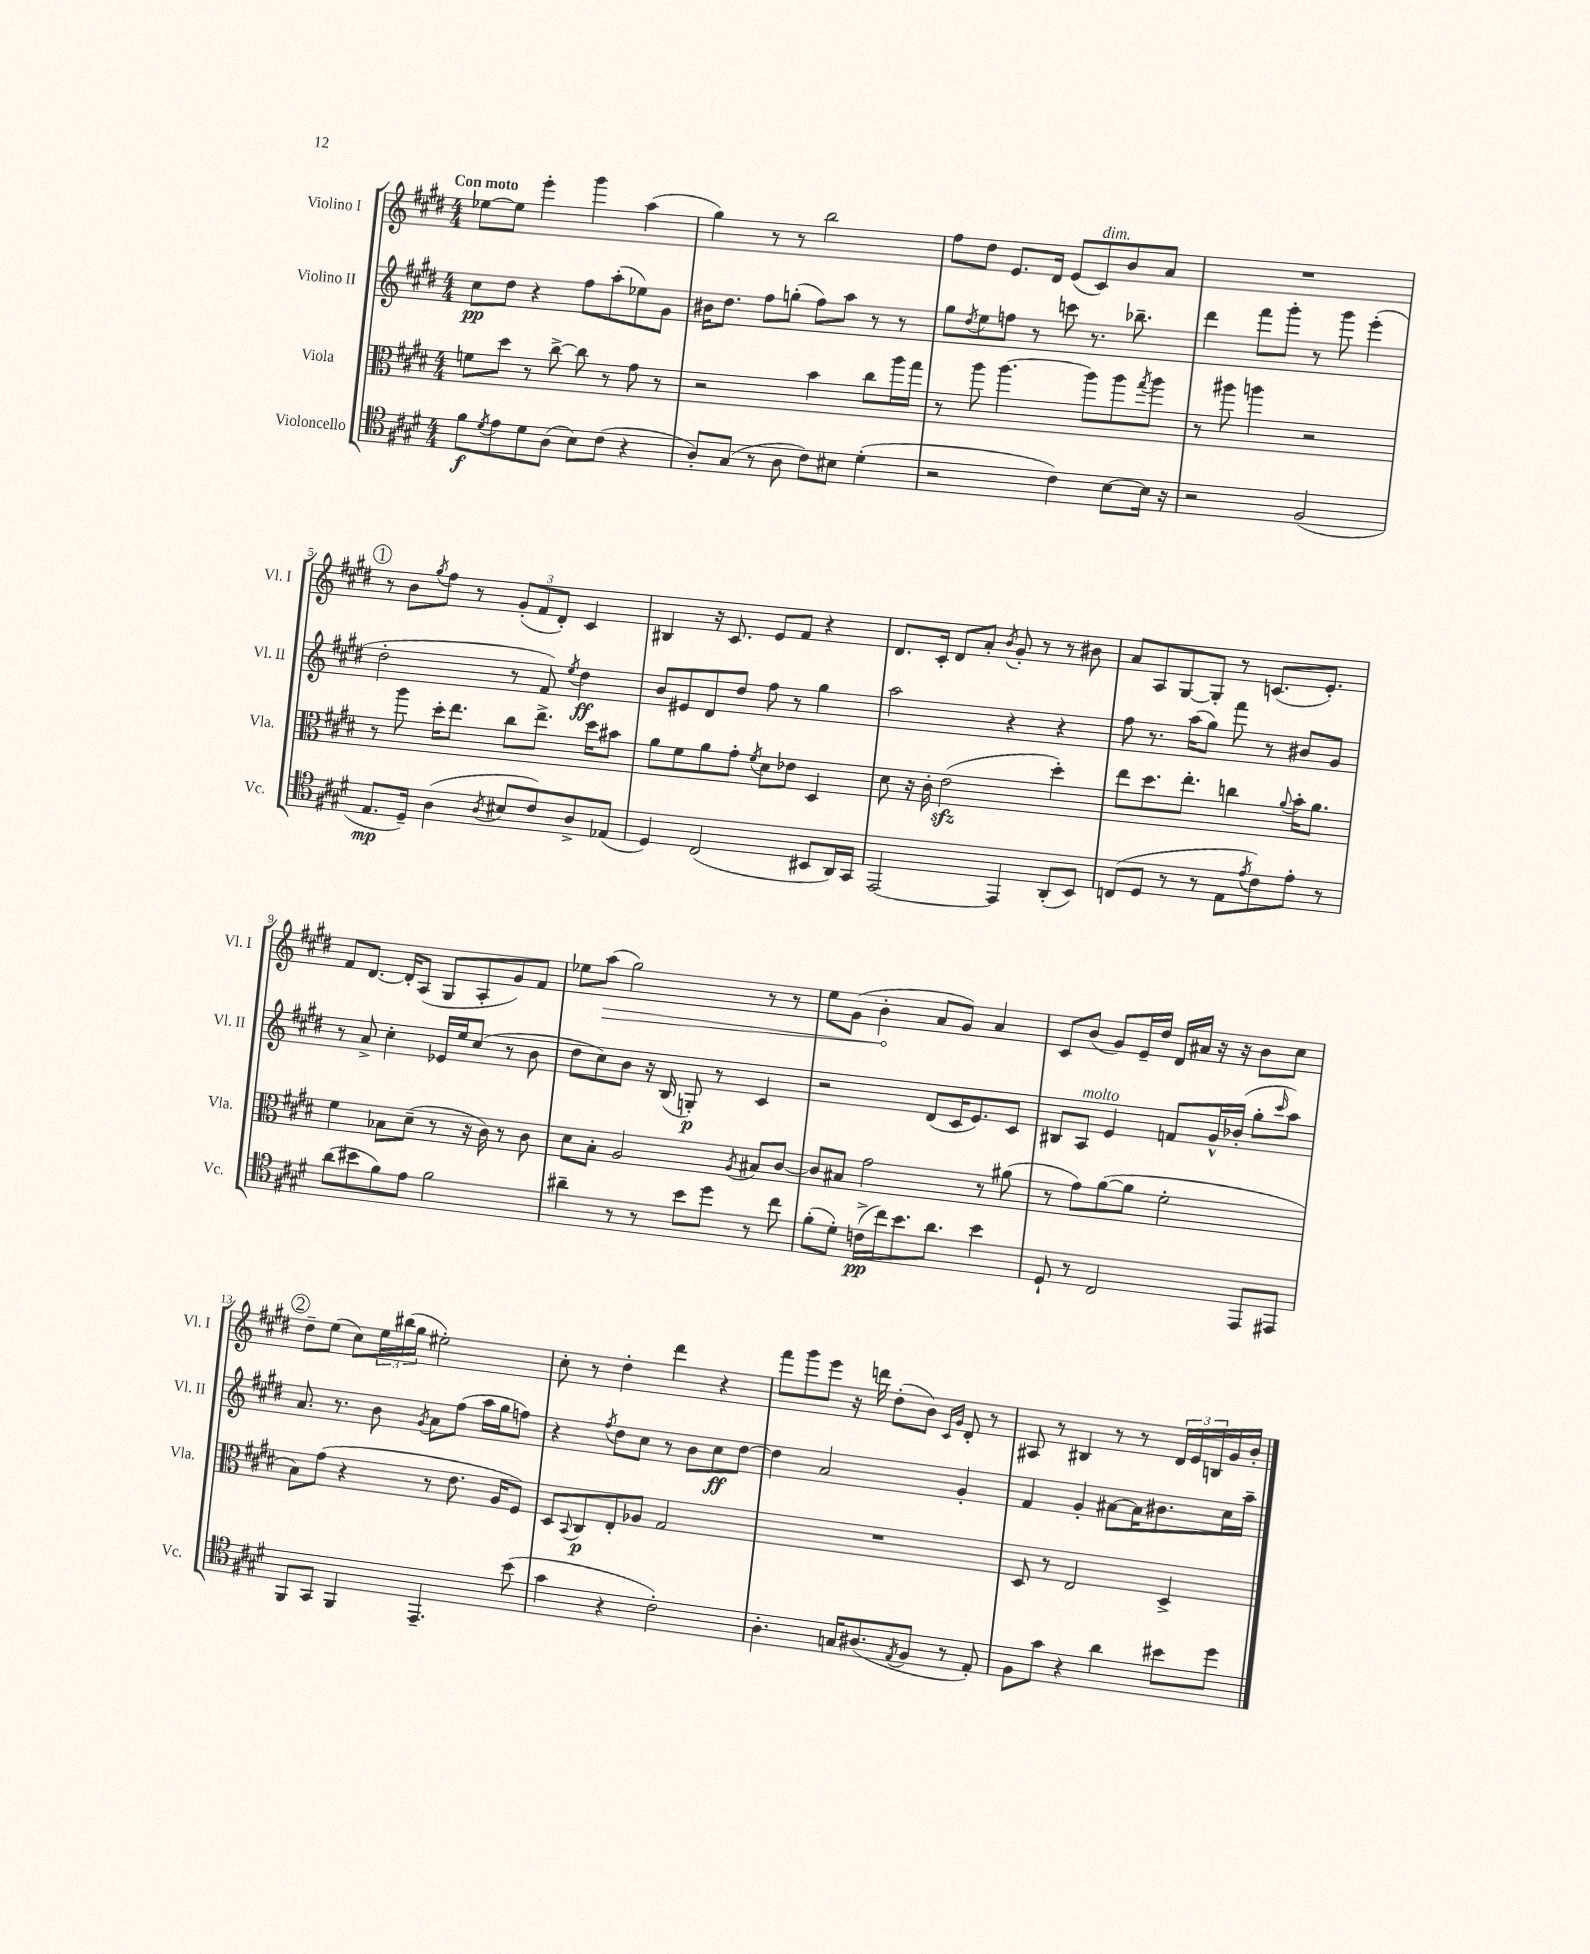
<<
\new StaffGroup <<
\new Staff = "s0" \with { instrumentName = "Violino I" shortInstrumentName = "Vl. I" } {
    \clef treble \key e \major \numericTimeSignature \time 4/4 \tempo "Con moto"
    ees''8~ ees''8 e'''4-. gis'''4 a''4( |
    gis''4) r8 r8 b''2 |
    fis''8 dis''8 e'8. dis'16 e'8( cis'8^\markup { \italic "dim." }) b'8 a'8 |
    R1 |
    \mark \markup { \circle "1" } r8 b'8 \acciaccatura { gis''8 } fis''8 r8 \tuplet 3/2 { gis'8-.( fis'8 dis'8-.) } cis'4 |
    bis4 r16 cis'8. e'8 fis'8 r4 |
    dis'8. cis'16-. dis'8 a'8-. \acciaccatura { b'8 } gis'8-. r8 r8 bis'8 |
    a'8 a8 gis8~ gis8-. r8 c'8.( e'8.-.) |
    fis'8 dis'8.~ dis'16-. a8( gis8 a8-. gis'8) fis'8 |
    ees''8 \once \override Hairpin.circled-tip = ##t a''8\>( gis''2) r8 r8 |
    e''8 gis'8( b'4-.\! a'8 gis'8) a'4 |
    cis'8 b'8( gis'8) e'16-- dis''16 dis'16 ais'16 r16 r16 b'8 cis''8 |
    \mark \markup { \circle "2" } dis''8-- e''8( cis''8) \tuplet 3/2 { e''16 bis''16( gis''16 } eis''2-.) |
    cis''8-. r8 dis''4-. dis'''4 r4 |
    fis'''8 gis'''8 e'''8 r16 d'''16 dis''8-.( b'8) \grace { cis'16 gis'16 } dis'8-. r8 |
    ais8 r8 bis4 r8 r8 \tuplet 3/2 { dis'16 e'16 b16 } gis'16 b'16-. \bar "|." |
}
\new Staff = "s1" \with { instrumentName = "Violino II" shortInstrumentName = "Vl. II" } {
    \clef treble \key e \major \numericTimeSignature \time 4/4
    cis''8\pp dis''8 r4 fis''8 a''8-.( ees''8) gis'8 |
    bis'16 dis''8. fis''8 g''8-.( fis''8) a''8 r8 r8 |
    gis''8 \acciaccatura { dis''8 } e''8 f''8 r8 c'''8 r8. bes''8.-- |
    dis'''4 fis'''8 gis'''8-. r8 gis'''8 e'''4-.( |
    \mark \markup { \circle "1" } dis''2-. r8 fis'8) \acciaccatura { e''8 } dis''4\ff |
    b'8 eis'8 dis'8 dis''8 fis''8 r8 gis''4 |
    a''2 r4 r4 |
    fis''8 r8. a''16( gis''8) fis'''8 r8 bis'8 gis'8 |
    r8 a'8-> cis''4-. ees'16 e''16 cis''8( r8 b'8 |
    dis''8 cis''8) b'8 r16 b16( g8-.\p) r8 cis'4 |
    r2 dis'8( cis'16 e'8.) cis'8 |
    bis8 a8^\markup { \italic "molto" } e'4 f'8 gis'16-^ bes'16-.( gis''8-. \grace { cis'''16 } a''8) |
    \mark \markup { \circle "2" } a'8. r8. b'8 \acciaccatura { gis'8 } a'8 fis''8( a''16 gis''16 f''8) |
    r4 \acciaccatura { fis''8 } dis''8 cis''8 r8 b'8 cis''8\ff dis''8~ |
    dis''4 a'2 gis'4-. |
    fis'4 gis'4-. ais'8~ ais'16 bis'8. cis''16 a''16-- \bar "|." |
}
\new Staff = "s2" \with { instrumentName = "Viola" shortInstrumentName = "Vla." } {
    \clef alto \key e \major \numericTimeSignature \time 4/4
    f'8 dis''8 r8 cis''8~-> cis''8 r8 gis'8 r8 |
    r2 b'4 cis''8 a''16 gis''16 |
    r8 a''8 a''4.~ a''8 a''8 \acciaccatura { gis''8 } a''8 |
    r8 ais''8 a''4 r2 |
    \mark \markup { \circle "1" } r8 a''8 dis''16-. e''8. cis''8 e''8.-> dis''16 bis'8 |
    a'8 fis'8 a'8 gis'8-. \acciaccatura { fis'8 } dis'8 ees'8 dis4 |
    dis'8 r16 cis'16-. e'2\sfz( dis''4-.) |
    e''8 dis''8. e''8.-. c''4 \appoggiatura { a'8 } b'16-. a'8. |
    fis'4 bes8 dis'8--( r8 r16 cis'16) r8 cis'8 |
    dis'8 b8-. a2 \acciaccatura { a8 } bis8 cis'8~ |
    cis'8 bis8 gis'2 r8 ais'8( |
    r8 gis'8) a'8~( a'8 fis'2-. |
    \mark \markup { \circle "2" } b8) gis'8( r4 r8 e'8. a16 fis8) |
    dis8 \appoggiatura { b,8 } cis8\p e8-. aes8 gis2 |
    R1 |
    dis8 r8 e2 dis4-> \bar "|." |
}
\new Staff = "s3" \with { instrumentName = "Violoncello" shortInstrumentName = "Vc." } {
    \clef tenor \key e \major \numericTimeSignature \time 4/4
    fis'8\f \acciaccatura { dis'8 } e'8 dis'8 a8( b8) cis'8( r4 |
    a8-.) gis8( r8 a8 cis'8) bis8 dis'4-.( |
    r2 cis'4) b8~ b16 r16 |
    r2 fis2( |
    \mark \markup { \circle "1" } e8.\mp dis16--) a4( \acciaccatura { a8 } bis8 cis'8) a8-> ees8( |
    dis4) cis2( bis,8 a,16) gis,16 |
    e,2~ e,4 a,8-.( b,8) |
    c8( dis8 r8 r8 e8 \acciaccatura { e'8 } cis'8) e'8-. r8 |
    a'8( bis'8 fis'8) e'8 fis'2 |
    ais'4-- r8 r8 b'8 dis''8 r8 cis''8 |
    fis'8-.( dis'8-.) c'16->\pp( cis''16) b'8. a'8. b'4 |
    dis8-! r8 cis2 e,8 eis,8 |
    \mark \markup { \circle "2" } fis,8 gis,8 fis,4 e,4.-- b'8( |
    gis'4 r4 cis'2-.) |
    a4.-. g16 ais8.( \acciaccatura { e8 } fis8 r8 e8-.) |
    fis8 gis'8 r4 a'4 bis'8 dis''8 \bar "|." |
}
>>
>>
